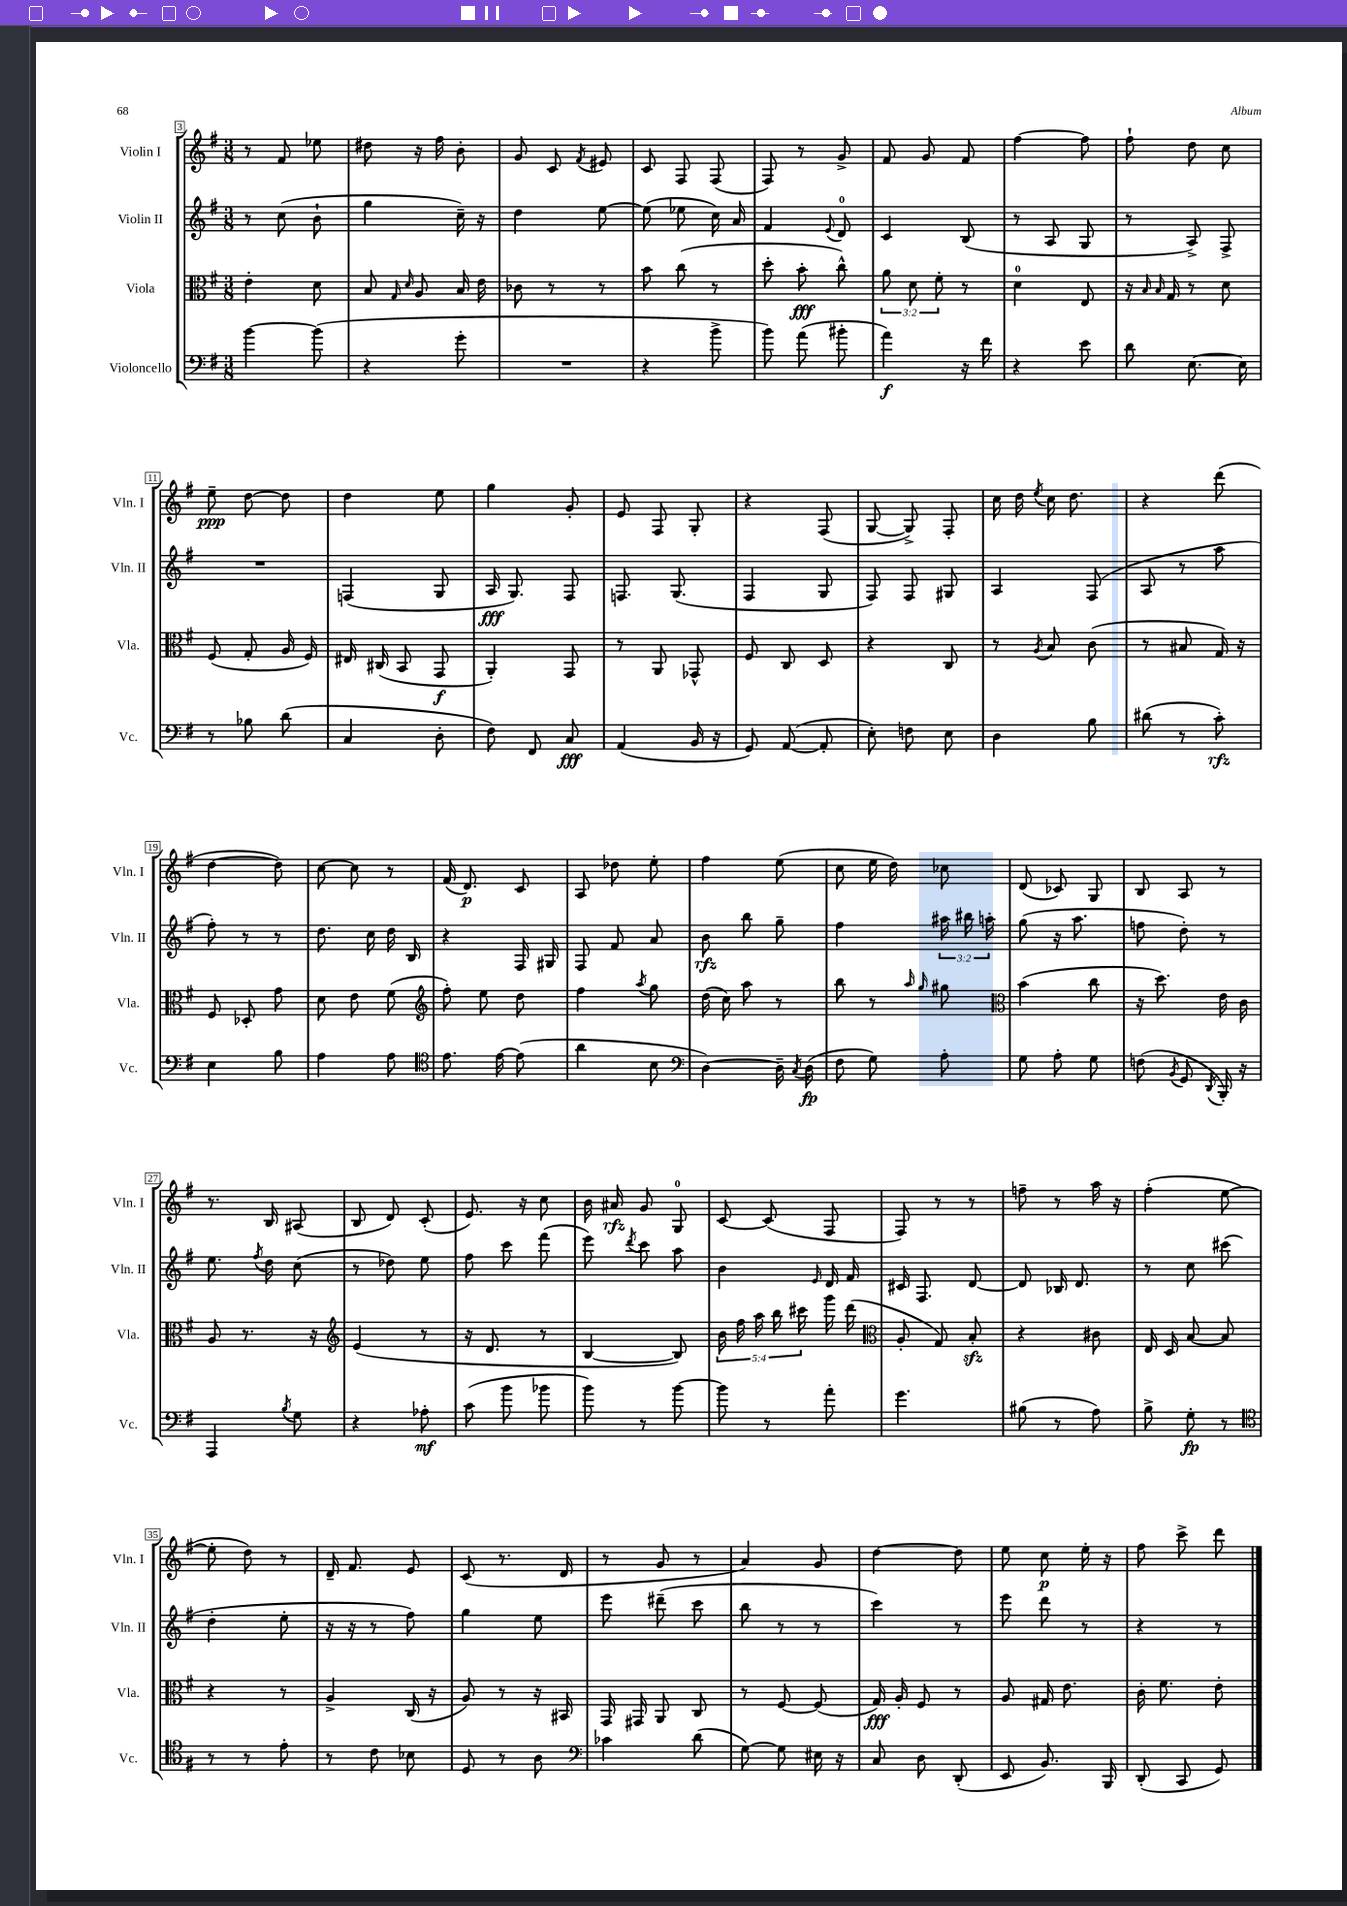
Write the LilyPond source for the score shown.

<<
\new StaffGroup <<
\new Staff = "s0" \with { instrumentName = "Violin I" shortInstrumentName = "Vln. I" } {
    \clef treble \key g \major \numericTimeSignature \time 3/8
    \autoBeamOff r8 fis'8 ees''8 |
    dis''8 r16 fis''16 b'8-. |
    g'8 c'8 \acciaccatura { fis'8 } eis'8 |
    c'8 fis8 fis8( |
    fis8) r8 g'8-> |
    fis'8 g'8 fis'8 |
    fis''4~ fis''8 |
    fis''8-! d''8 c''8 |
    e''8--\ppp d''8~ d''8 |
    d''4 e''8 |
    g''4 g'8-. |
    e'8 fis8 g8-. |
    r4 fis8( |
    g8~ g8->) fis8-. |
    c''16 d''16 \acciaccatura { e''8 } c''16 d''8. |
    r4 d'''8( |
    d''4~ d''8) |
    c''8~ c''8 r8 |
    fis'16( d'8.\p) c'8 |
    a8 des''8 e''8-. |
    fis''4 e''8( |
    c''8 e''16 d''16) ces''8 |
    d'8( ces'8) g8 |
    b8 a8 r8 |
    r8. b16 ais8( |
    b8 d'8) c'8-.( |
    e'8.) r16 c''8 |
    b'16 ais'16\rfz g'8 g8-0 |
    c'8~ c'8( fis8 |
    fis8) r8 r8 |
    f''8-- r8 a''16 r16 |
    fis''4-.( e''8~ |
    e''8-. d''8) r8 |
    d'16-- fis'8. e'8 |
    c'8( r8. d'16 |
    r8 g'8 r8 |
    a'4) g'8 |
    d''4~ d''8 |
    e''8 c''8\p e''16-. r16 |
    fis''8 c'''8-> d'''8 \bar "|." |
}
\new Staff = "s1" \with { instrumentName = "Violin II" shortInstrumentName = "Vln. II" } {
    \clef treble \key g \major \numericTimeSignature \time 3/8 \override Staff.TupletNumber.text = #tuplet-number::calc-fraction-text
    \autoBeamOff r8 c''8( b'8-! |
    g''4 c''16--) r16 |
    d''4 e''8~ |
    e''8( ees''8 c''16) a'16 |
    fis'4 \appoggiatura { e'8 } d'8-0 |
    c'4 b8( |
    r8 a8 g8 |
    r8 a8->) fis8-> |
    R4. |
    f4( g8 |
    a16\fff g8.) fis8 |
    f8. g8.( |
    fis4 g8 |
    fis8) fis8 gis8 |
    a4 fis8( |
    a8 r8 a''8 |
    fis''8-.) r8 r8 |
    d''8. c''16 d''16 b16 |
    r4 fis16 gis16 |
    fis8 fis'8 a'8 |
    b'8\rfz b''8 g''8-- |
    fis''4 \tuplet 3/2 { ais''16 bis''16 a''16-. } |
    g''8( r16 a''8. |
    f''8 d''8-.) r8 |
    e''8. \acciaccatura { fis''8 } d''16 c''8( |
    r8 des''8) e''8 |
    fis''8 c'''8 fis'''8( |
    e'''8) \acciaccatura { d'''8 } c'''8 a''8 |
    b'4 \grace { e'16 } d'16 fis'16 |
    cis'16 fis8. d'8~ |
    d'8 bes16 d'8. |
    r8 c''8 cis'''8( |
    d''4-. e''8-. |
    r16 r16 r8 fis''8) |
    g''4 e''8 |
    e'''8 dis'''8--( c'''8 |
    b''8 r8 r8 |
    c'''4) r8 |
    e'''8 d'''8 r8 |
    r4 r8 \bar "|." |
}
\new Staff = "s2" \with { instrumentName = "Viola" shortInstrumentName = "Vla." } {
    \clef alto \key g \major \numericTimeSignature \time 3/8 \override Staff.TupletNumber.text = #tuplet-number::calc-fraction-text
    \autoBeamOff e'4-. d'8 |
    b8 \grace { g16 d'16 } a8 b16 e'16 |
    ces'8 r8 r8 |
    b'8 c''8( r8 |
    d''8-. b'8-.\fff c''8-^) |
    \tuplet 3/2 { a'8 d'8 fis'8-. } r8 |
    d'4-0 e8 |
    r16 \grace { b16 b16 } g16 r8 d'8 |
    fis8( g8-. a16 fis16) |
    eis16 cis16( b,8 g,8\f |
    a,4-.) g,8 |
    r8 a,8 ges,8-^ |
    fis8 c8 d8 |
    r4 c8 |
    r8 \acciaccatura { a8 } b8 c'8( |
    r8 bis8 g16) r16 |
    fis8 des8-. g'8 |
    d'8 e'8 fis'8( |
    \clef treble fis''8-.) e''8 d''8 |
    fis''4 \acciaccatura { a''8 } g''8 |
    d''16( c''16) a''8 r8 |
    b''8 r8 \grace { a''16 g''16 } gis''8 |
    \clef alto b'4( c''8 |
    r16 d''8.) e'16 c'16 |
    a8 r8. r16 |
    \clef treble e'4( r8 |
    r16 d'8. r8 |
    b4~ b8) |
    \tuplet 5/4 { b'16 fis''16 a''16 b''16 cis'''16 } g'''16 d'''16( |
    \clef alto a8-. g8) b8-.\sfz |
    r4 cis'8 |
    e16 d16 b8~ b8 |
    r4 r8 |
    a4-> c16( r16 |
    a8) r8 r16 bis,16 |
    g,16 gis,16 a,8 c8 |
    r8 fis8~ fis8( |
    g16\fff) a16-. fis8 r8 |
    a8 gis16 e'8. |
    c'16-. fis'8. e'8-. \bar "|." |
}
\new Staff = "s3" \with { instrumentName = "Violoncello" shortInstrumentName = "Vc." } {
    \clef bass \key g \major \numericTimeSignature \time 3/8
    \autoBeamOff b'4~ b'8( |
    r4 g'8-. |
    R4. |
    r4 b'8-> |
    b'8) a'8( bis'8-. |
    a'4\f) r16 fis'16 |
    r4 e'8 |
    d'8 e8.~ e16 |
    r8 bes8 d'8( |
    c4 d8-. |
    fis8) fis,8 c8\fff |
    a,4( b,16 r16 |
    g,8) a,8~( a,8-. |
    e8-.) f8 e8 |
    d4 b8 |
    dis'8( r8 c'8-.\rfz) |
    e4 b8 |
    a4 a8 |
    \clef tenor e'8. e'16~ e'8( |
    a'4 b8 |
    \clef bass d4~) d16-- \acciaccatura { c8 } d16\fp( |
    fis8 g8) a8-. |
    g8 a8-. g8 |
    f8( \acciaccatura { b,8 } g,8 \acciaccatura { d,8 } b,,16-.) r16 |
    a,,4 \acciaccatura { b8 } g8 |
    r4 aes8-.\mf |
    c'8( b'8 bes'8 |
    b'8) r8 b'8~ |
    b'8 r8 a'8-. |
    g'4. |
    bis8( r8 a8) |
    b8-> g8-.\fp r8 |
    \clef tenor r8 r8 e'8-. |
    r8 c'8 bes8 |
    d8 r8 a8 |
    \clef bass ces'4 d'8( |
    g8~) g8 eis16 r16 |
    c8 d8 d,8-.( |
    e,8 b,8.) b,,16 |
    d,8-.( c,8 g,8) \bar "|." |
}
>>
>>
\layout { \context { \Score currentBarNumber = #3 \override BarNumber.stencil = #(make-stencil-boxer 0.1 0.3 ly:text-interface::print) } }
